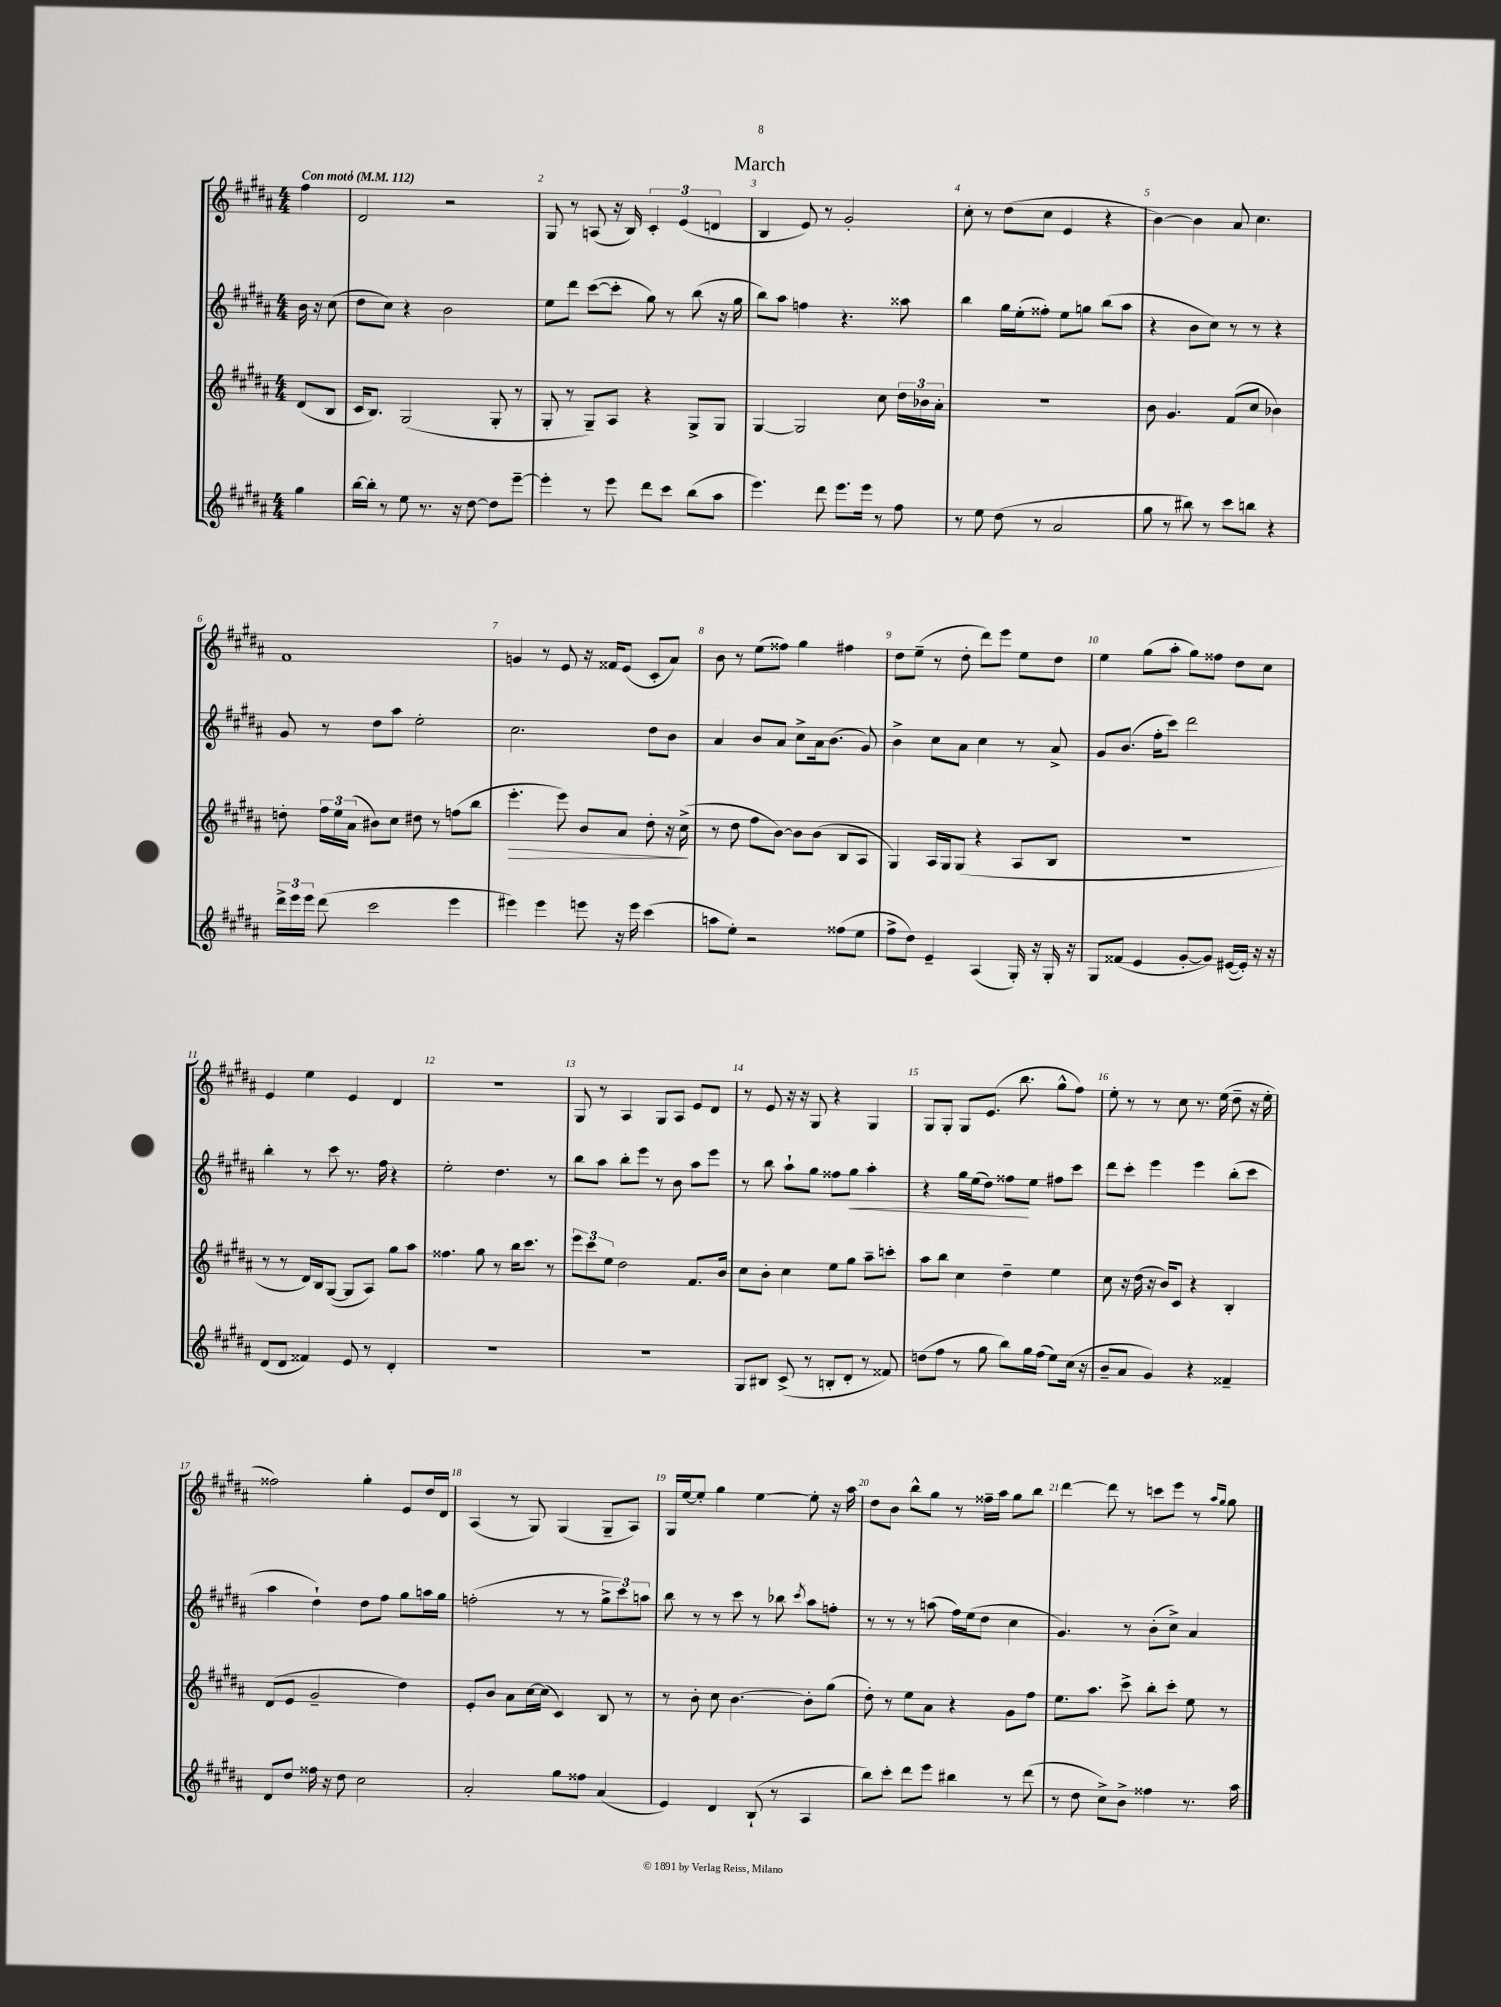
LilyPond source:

\header { title = "March" }
<<
\new StaffGroup <<
\new Staff = "s0" {
    \clef treble \key b \major \numericTimeSignature \time 4/4 \partial 4 \tempo "Con moto" 4 = 112
    \autoBeamOff fis''4 |
    dis'2 r2 |
    gis8 r8 a8( r16 b16) \tuplet 3/2 { cis'4-. e'4( d'4 } |
    b4 e'8) r8 gis'2-. |
    cis''8-. r8 dis''8[( cis''8] e'4 r4 |
    b'4~) b'4 ais'8 cis''4. |
    fis'1 |
    g'4 r8 e'8 r16 fisis'16[ e'8]( cis'8[-. ais'8]) |
    b'8 r8 e''8[( fisis''8]) gis''4 fis''4 |
    dis''8[ e''8]--( r8 dis''8-. dis'''8[) e'''8] e''8[ dis''8] |
    e''4 gis''8[( ais''8]-. gis''8[) fisis''8] dis''8[ cis''8] |
    e'4 e''4 e'4 dis'4 |
    R1 |
    gis8 r8 ais4 gis8[ ais8] e'8[ dis'8] |
    r8 e'8 r16 r16 gis8 r4 gis4 |
    gis8[ gis8]-. gis8[ e'8.]( b''8. gis''8[-^ fis''8]) |
    e''8-. r8 r8 cis''8 r8. e''16( dis''8-- r16 e''16-. |
    fisis''2) gis''4-. e'8[ dis''16 dis'16] |
    ais4( r8 gis8) gis4( gis8[-- ais8]) |
    gis16[ e''16~ e''8]-. gis''4 e''4~ e''8-. r16 ais''16 |
    dis''8[ b'8] b''8[-^ gis''8] r8 fisis''16[-- ais''16] gis''8[ b''8] |
    dis'''4~ dis'''8 r8 c'''8[ e'''8] r8 \grace { ais''16[ gis''16] } gis''8 \bar "|." |
}
\new Staff = "s1" {
    \clef treble \key b \major \numericTimeSignature \time 4/4 \partial 4
    \autoBeamOff b'16 r16 cis''8( |
    dis''8[ cis''8]) r4 b'2 |
    e''8[ dis'''8] cis'''8[~( cis'''8]-. gis''8) r8 b''8( r16 gis''16 |
    b''8[) ais''8] f''4 r4. aisis''8 |
    b''4 gis''16[ e''16-.( fisis''8]-.) e''8[ g''8] b''8[( ais''8] |
    r4 b'8[ cis''8]) r8 r8 r4 |
    gis'8 r8 dis''8[ ais''8] e''2-. |
    cis''2. dis''8[ b'8] |
    ais'4 b'8[ ais'8] cis''8[-> ais'16 b'8.]( gis'8) |
    b'4-> cis''8[ ais'8] cis''4 r8 ais'8-> |
    gis'8[ b'8.]( fis''16[-. cis'''8]) dis'''2 |
    b''4-. r8 cis'''8 r8. fis''16 r4 |
    e''2-. dis''4. r8 |
    b''8[ ais''8] b''8[-. e'''8] r8 b'8 ais''8[ e'''8] |
    r8 b''8 ais''8[-! gis''8] fisis''8[ gis''8]\< ais''4-. |
    r4 gis''16[ e''16( dis''8]) fisis''8[\! e''8] fis''8[ cis'''8] |
    dis'''8[ cis'''8]-. e'''4 e'''4 b''8[-.( cis'''8] |
    ais''4 dis''4-!) dis''8[ fis''8] gis''8[ a''16 gis''16] |
    f''2-.( r8 r8 \tuplet 3/2 { gis''8[-> cis'''8) a''8] } |
    b''8 r8 r8 cis'''8 r8 bes''8 \acciaccatura { cis'''8 } ais''8[ f''8]-. |
    r8 r8 r8 a''8( fis''16[) e''16( dis''8] cis''4 |
    gis'4.) r8 b'8[-.( cis''8]->) ais'4 \bar "|." |
}
\new Staff = "s2" {
    \clef treble \key b \major \numericTimeSignature \time 4/4 \partial 4
    \autoBeamOff dis'8[( b8] |
    cis'16[ b8.]) gis2( gis8-. r8 |
    gis8-. r8 gis8[--) ais8] r4 gis8[-> gis8] |
    gis4~ gis2 cis''8 \tuplet 3/2 { dis''16[ bes'16 ais'16]-. } |
    R1 |
    b'8 gis'4. fis'8[( cis''8] bes'4) |
    d''8-. \tuplet 3/2 { fis''16[ e''16 ais'16]( } bis'8[) cis''8] dis''8 r8 f''8[( b''8] |
    e'''4.-.\> e'''8) b'8[ ais'8] dis''8-. r16 cis''16->\!( |
    r8 dis''8 fis''8[ b'8]~) b'8[ b'8]( b8[ ais8] |
    gis4) ais16[ gis16 gis8]( r4 ais8[ b8] |
    R1 |
    r8 r8 dis'16[) b16 gis8]~( gis8[ ais8]) gis''8[ ais''8] |
    fisis''4. gis''8 r8 b''16[ cis'''8.] r8 |
    \tuplet 3/2 { e'''8[ cis'''8 e''8] } dis''2 fis'8.[ b'16] |
    cis''8[ b'8]-. cis''4 e''8[ gis''8] ais''8[-- c'''8]-. |
    ais''8[ b''8] cis''4 dis''4-- e''4 |
    cis''8 r16 dis''16( r16 b'16[) cis'8] r4 b4-. |
    dis'8[( e'8] gis'2-- dis''4) |
    e'8[-. b'8] ais'8[ cis''16~ cis''16]( cis'4) b8 r8 |
    r8 b'8-. cis''8 b'4.~ b'8[-. gis''8]( |
    dis''8-.) r8 e''8[ ais'8] r4 gis'8[ fis''8] |
    e''8.[ ais''8.] cis'''8-> b''8[-. cis'''8]-. e''8 r8 \bar "|." |
}
\new Staff = "s3" {
    \clef treble \key b \major \numericTimeSignature \time 4/4 \partial 4
    \autoBeamOff gis''4 |
    b''16[~ b''16]-. r8 e''8 r8. r16 dis''8~ dis''8[ e'''8]~-- |
    e'''4-. r8 e'''8 dis'''8[ cis'''8] b''8[( ais''8] |
    e'''4.) dis'''8 e'''8.[ e'''16] r8 fis''8 |
    r8 e''8 dis''8( r8 ais'2 |
    gis''8 r8 bis''8) r8 cis'''8[ b''8] r4 |
    \tuplet 3/2 { dis'''16[-> e'''16 e'''16] } dis'''8( cis'''2 e'''4 |
    eis'''4) eis'''4 e'''8 r16 e'''16 cis'''4( |
    a''8[ e''8]-.) r2 fisis''8[( e''8] |
    fis''8[-> dis''8]) e'4-- ais4( gis16-.) r16 gis16-. r16 |
    gis8[ fisis'8]( e'4 gis'8[~-. gis'8]) eis'16[~( eis'16]-.) r16 r16 |
    dis'8[( dis'8] fisis'4) e'8 r8 dis'4-. |
    R1 |
    R1 |
    gis8[ bis8] cis'8->( r8 b8[-. dis'8]-. r8 fisis'8) |
    d''8[( fis''8] r8 gis''8 b''8[) gis''16 fis''16]( e''8[) cis''16]( r16 |
    b'8[-- ais'8] gis'4) r4 fisis'4-- |
    dis'8[ dis''8] fisis''16 r16 dis''8 cis''2 |
    ais'2-. gis''8[ fisis''8] ais'4( |
    e'4) dis'4 b8-!( r8 ais4 |
    b''8[) cis'''8]-. dis'''8[ e'''8] bis''4 r8 dis'''8( |
    r8 dis''8 cis''8[->) b'8]-> fisis''4 r8. ais''16 \bar "|." |
}
>>
>>
\layout { \context { \Score \override BarNumber.break-visibility = ##(#f #t #t) barNumberVisibility = #all-bar-numbers-visible } }
